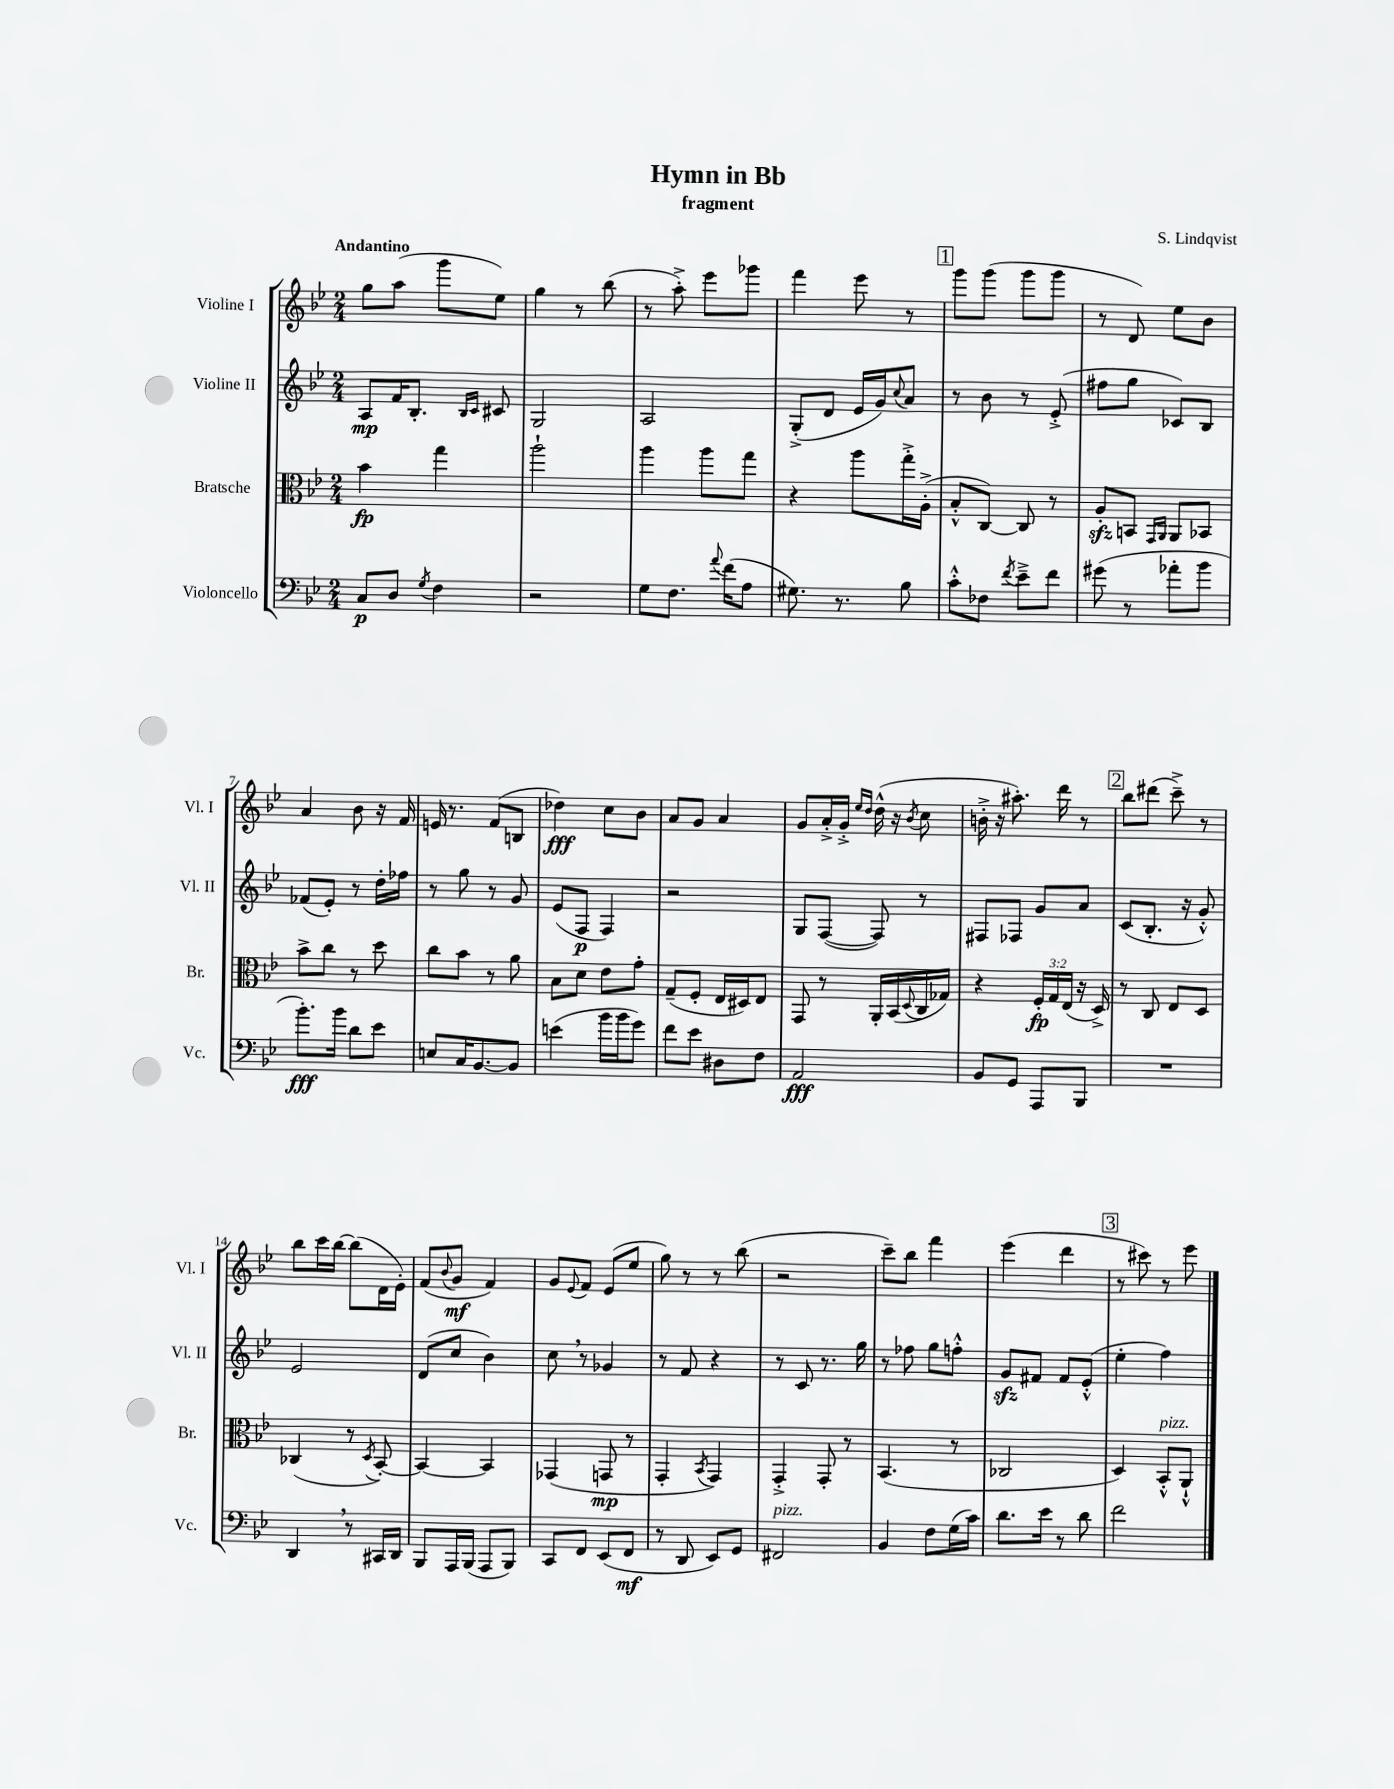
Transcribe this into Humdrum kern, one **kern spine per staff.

**kern	**kern	**kern	**kern
*staff4	*staff3	*staff2	*staff1
*clefF4	*clefC3	*clefG2	*clefG2
*k[b-e-]	*k[b-e-]	*k[b-e-]	*k[b-e-]
*M2/4	*M2/4	*M2/4	*M2/4
8C/L	4b-\	8A/L	8gg\L
8D/J	.	16f/K	(8aa\J
.	.	8.B-'/J	.
8qG/	.	.	.
4F\	4gg\	.	8ggg\L
.	.	16qqB-/LL	.
.	.	16qqc/JJ	.
.	.	8c#/	8ee-\J)
=	=	=	=
2r	2aa`\	2G/	4gg\
.	.	.	8r
.	.	.	(8bb-\
=	=	=	=
8G\L	4aa\	2A/	8r
8.F\J	.	.	8aa'^\)
.	8aa\L	.	8eee-\L
8qqa/	.	.	.
(16f\LK	.	.	.
8A\J	8gg\J	.	8ggg-\J
=	=	=	=
8.G#\)	4r	(8G'^/L	4fff\
.	.	8d/J	.
8.r	.	.	.
.	8aa\L	16e-/LL	8eee-\
.	.	16g/J)	.
.	.	8qqcc/	.
8B-\	16gg'^\L	8a/J	8r
.	(16A'^\JJ	.	.
=	=	=	=
8c'^^\L	8B-'^^/L	8r	8ggg\L
8F-\J	[8C/J)	8b-\	(8ggg\J
8qf/	.	.	.
8e-~^\L	8C/]	8r	8ggg\L
8f\J	8r	(8e-'^/	8ggg\J
=	=	=	=
(8g#\	8A'/L	8ff#\L	8r
8r	8BB/J	8gg\J	8d/)
.	16qqGG/LL	.	.
.	16qqAA/JJ	.	.
8a-'\L	8AA/L	8c-/L)	8ee-\L
8b-\J	8BB-/J	8B-/J	8b-\J
=	=	=	=
8.b-'\L)	8b-^\L	(8f-/L	4a/
.	8cc\J	8e-'/J)	.
16b-\Jk	.	.	.
8d\L	8r	8r	8b-\
8e-\J	8dd\	16dd'\LL	16r
.	.	16ff-\JJ	16f/
=	=	=	=
8E/L	8cc\L	8r	16e/
.	.	.	8.r
16C/K	8b-\J	8gg\	.
[8.BB-/	.	.	.
.	8r	8r	(8f/L
8BB-/]J	8a\	8g/	8B/J
=	=	=	=
(4e\	8B-\L	(8e-/L	4dd-\)
.	8d\J	8F/J	.
16b-\LL	8e-\L	4F/)	8cc\L
16b-\J	.	.	.
8g\J)	8g'\J	.	8b-\J
=	=	=	=
8f\L	(8G~/L	2r	8a/L
8e-\J	8F'/J	.	8g/J
8D#\L	16E-/LL	.	4a/
.	16D#/J)	.	.
8F\J	8E-/J	.	.
=	=	=	=
2AA/	8GG/	8G/L	8g/L
.	8r	([8F/J	16a'^/L
.	.	.	16g'^/JJ
.	.	.	16qqee-/LL
.	.	.	16qqdd/JJ
.	16AA'/LL	8F/])	(16dd^^\
.	(16BB-/	.	16r
.	8qqD/	.	8qb-/
.	16C/	8r	8cc\
.	16G-/JJ)	.	.
=	=	=	=
8BB-/L	4r	8F#/L	16b'^\
.	.	.	16r
8GG/J	.	8F-/J	8.aa#'\)
8AAA/L	24F'/LL	8g/L	.
.	24G/	.	.
.	.	.	16ddd\
.	(24E-/JJ	.	.
8BBB-/J	16r	8a/J	8r
.	16D^/)	.	.
=	=	=	=
2r	8r	(8c/L	8bb-\L
.	8C/	8.B-'/J	(8ddd#\J
.	8E-/L	.	8ccc~^\)
.	.	16r	.
.	8D/J	8g'^^/)	8r
=	=	=	=
4DD/	(4C-/	2e-/	8bb-\L
.	.	.	16ccc\L
.	.	.	[16bb-\JJ
8r	8r	.	(8bb-\]L
.	8qD/	.	.
16CC#/LL	[8BB-'/)	.	16d\L
16DD/JJ	.	.	16e-'\JJ)
=	=	=	=
8BBB-/L	4BB-/_	(8d/L	(8f/L
.	.	.	8qqb-/
16AAA/L	.	8cc/J	8g/J
(16BBB-/JJ	.	.	.
8AAA/L	4BB-/]	4b-\)	4f/)
8BBB-/J)	.	.	.
=	=	=	=
8CC/L	(4GG-/	8cc\	8g/L
.	.	.	8qqe-/
8FF/J	.	8r	8f/J
(8EE-/L	8GG/	4g-/	(8e-/L
8FF/J	8r	.	8ee-/J
=	=	=	=
8r	4GG'/	8r	8gg\)
8DD/	.	8f/	8r
.	8qBB-/	.	.
8EE-/L)	4GG/)	4r	8r
8GG/J	.	.	(8bb-\
=	=	=	=
2FF#/	4GG'^/	8r	2r
.	.	8c/	.
.	8GG'/	8.r	.
.	8r	.	.
.	.	16gg\	.
=	=	=	=
4BB-/	(4.BB-/	8r	8ccc~\L)
.	.	8ff-\	8bb-\J
8F\L	.	8gg\L	4fff\
(16G\L	8r	8ff'^^\J	.
16c\JJ)	.	.	.
=	=	=	=
8.d\L	2C-/	8g/L	(4eee-\
.	.	8f#/J	.
16e-\Jk	.	.	.
8r	.	8f#/L	4ddd\
8d\	.	(8e-'^^/J	.
=	=	=	=
2f\	4D/)	4ee-'\	8r
.	.	.	8ccc#\)
.	8BB-'^^/L	4ff\)	8r
.	8AA`^^/J	.	8eee-\
==	==	==	==
*-	*-	*-	*-
